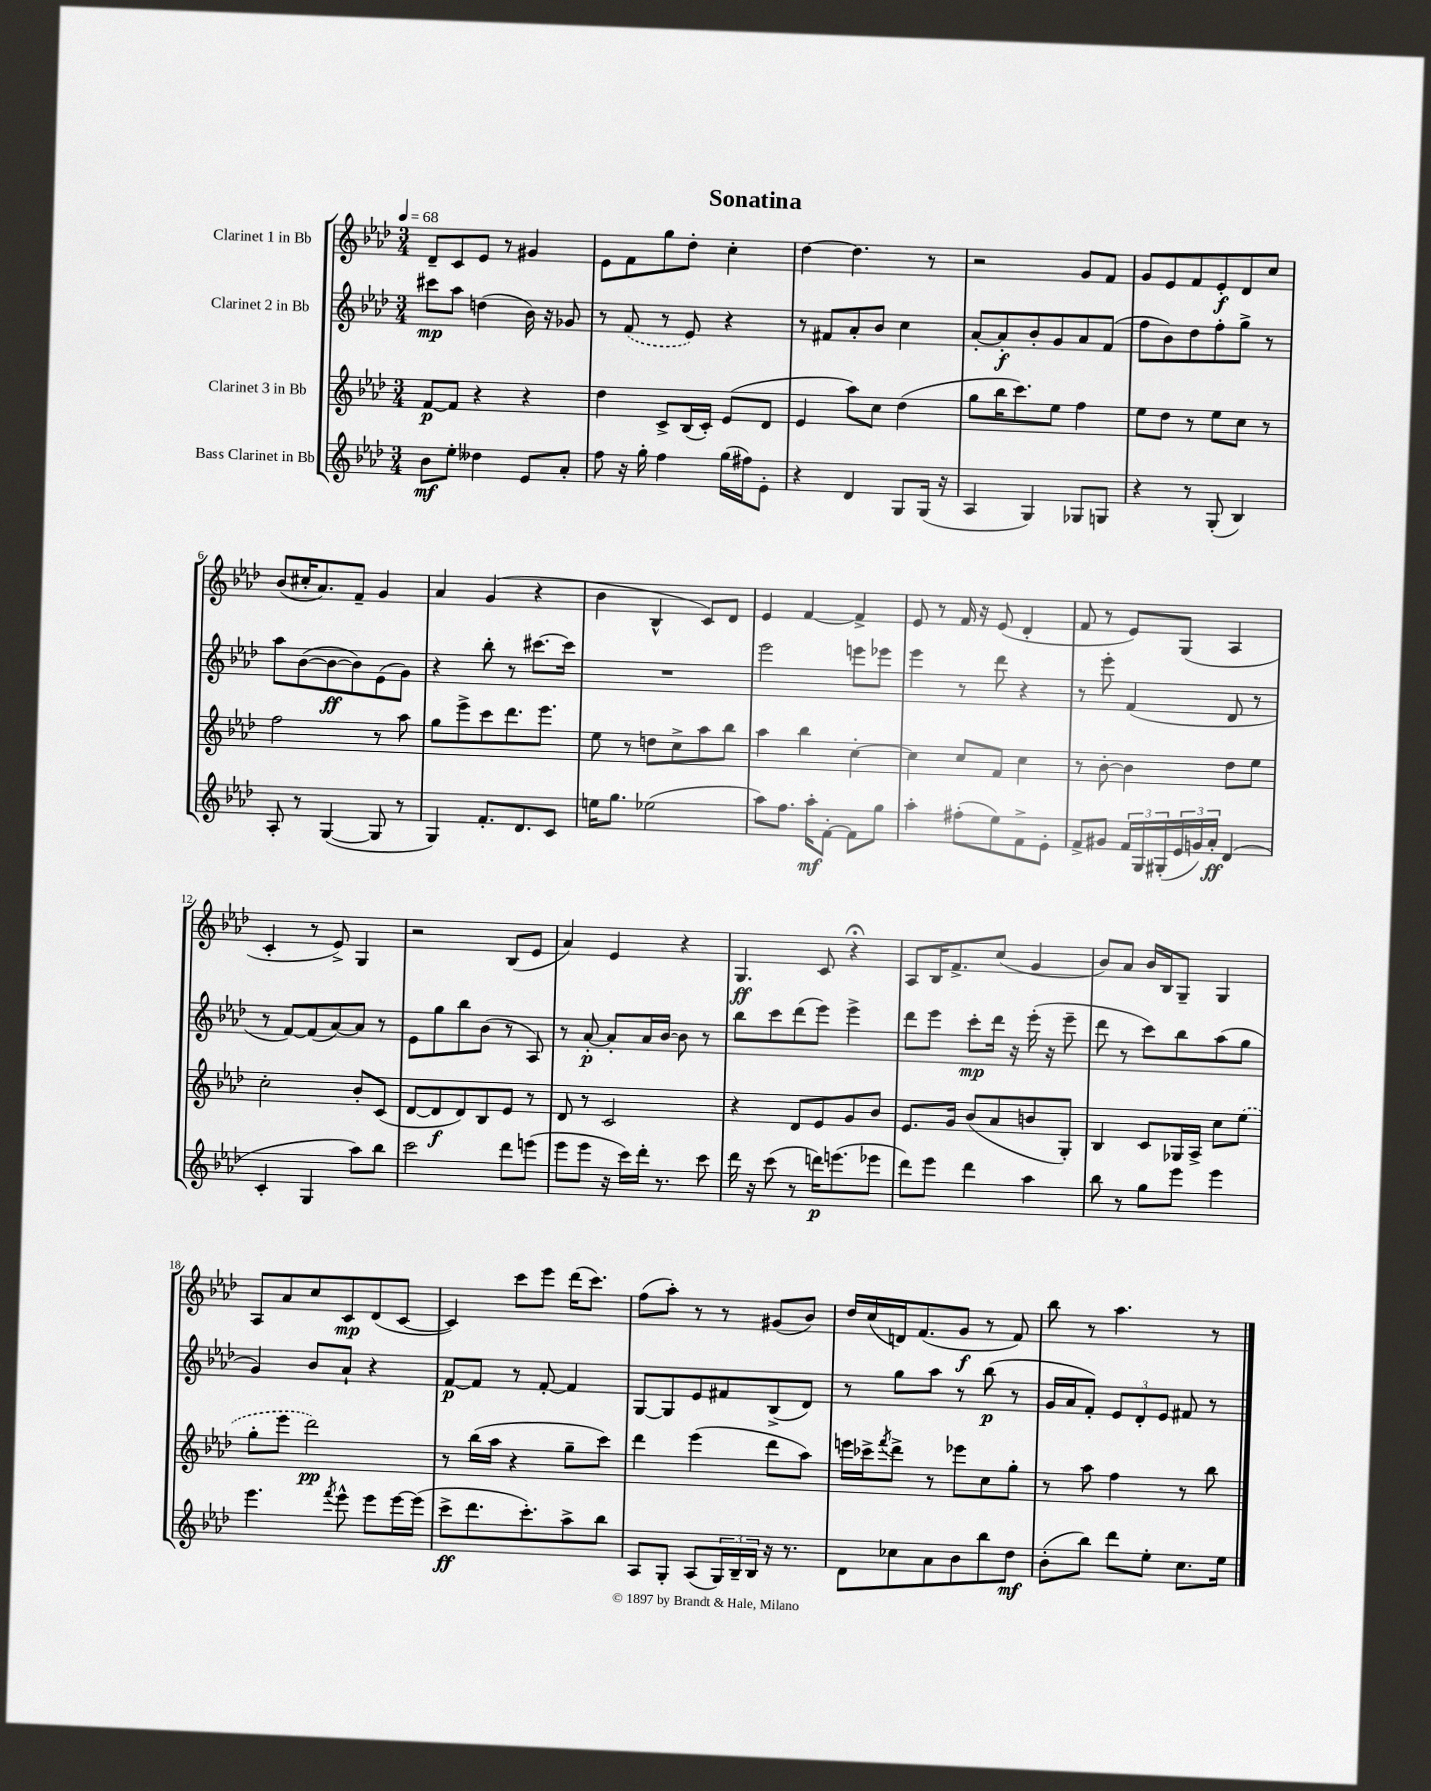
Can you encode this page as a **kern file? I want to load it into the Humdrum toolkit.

**kern	**kern	**kern	**kern
*staff4	*staff3	*staff2	*staff1
*clefG2	*clefG2	*clefG2	*clefG2
*k[b-e-a-d-]	*k[b-e-a-d-]	*k[b-e-a-d-]	*k[b-e-a-d-]
*M3/4	*M3/4	*M3/4	*M3/4
*MM68	*MM68	*MM68	*MM68
8b-	[8f	8ccc#	8d-~
8ee-'	8f]	8aa-	8c
4dd--	4r	(4dd	8e-
.	.	.	8r
8e-	4r	16b-)	4g#
.	.	16r	.
8a-'	.	8g-	.
=	=	=	=
8ff	4dd-	8r	8e-
16r	.	(8f	8f
16gg'	.	.	.
4ff	8c^	8r	8gg
.	(16B-	8e-)	8dd-'
.	16c')	.	.
(16gg	(8e-	4r	4cc'
16ff#)	.	.	.
8e-'	8d-	.	.
=	=	=	=
4r	4e-	8r	[4dd-
.	.	8f#	.
4d-	8aa-)	8a-'	4.dd-]
.	8cc	8b-	.
8G	(4dd-	4cc	.
(16G	.	.	8r
16r	.	.	.
=	=	=	=
4A-	8gg	[8a-'	2r
.	16bb-	8a-']	.
.	8.ccc)	.	.
4G)	.	8b-'	.
.	8ee-	8g	.
8G-	4ff	8a-	8g
8G	.	(8f	8f
=	=	=	=
4r	8ee-	8ff	8g
.	8dd-	8b-)	8e-
8r	8r	8dd-	8f
(8G'	8ee-	8ff'	8e-'
4B-)	8cc	8gg^	8d-
.	8r	8r	8cc
=	=	=	=
8A-'	2ff	8aa-	(8b-
8r	.	([8b-	16cc#'
.	.	.	8.a-)
([4G	.	8b-_	.
.	.	8b-])	8f~
8G]	8r	(8e-	4g
8r	8aa-	8g)	.
=	=	=	=
4G)	8gg	4r	4a-
.	8eee-^	.	.
8.f'	8ccc	8bb-'	(4g
.	8.ddd-	8r	.
8.d-	.	.	.
.	.	[8.ccc#	4r
.	8.eee-	.	.
8c	.	.	.
.	.	16ccc#]	.
=	=	=	=
16ee	8ee-	2.r	4b-
8.gg	.	.	.
.	8r	.	.
(2ee-	8dd	.	4B-^^
.	8cc^	.	.
.	8aa-	.	8c)
.	8bb-	.	8d-
=	=	=	=
8aa-)	4aa-	2eee-	4e-
8.ff	.	.	.
.	4bb-	.	[4f
16aa-'	.	.	.
[8f'	.	.	.
8f]	[4cc'	8eee	4f^]
8gg	.	8eee-	.
=	=	=	=
4aa-'	4cc]	4eee-	8e-
.	.	.	8r
(8ff#'	8cc	8r	16f
.	.	.	16r
8ee-)	8f	8ddd-	(8e-
8f^	4cc	4r	4d-'
8e-'	.	.	.
=	=	=	=
8f^	8r	8r	8f
8g#	[8b-'	8eee-'	8r
24f	4b-]	(4f	8e-)
24G	.	.	.
(24G#'	.	.	.
24e-	.	.	(8G
24g)	.	.	.
24a-'	.	.	.
(4d-	8dd-	8d-	4A-
.	8ee-	8r	.
=	=	=	=
4c'	2cc'	8r	4c'
.	.	[8f)	.
4G	.	(8f]	8r
.	.	[8a-)	8e-^)
8aa-)	8b-'	8a-]	4G
8bb-	(8c	8r	.
=	=	=	=
2ccc	[8d-	8e-	2r
.	8d-]	8gg	.
.	8d-)	8bb-	.
.	8B-	(8b-	.
8ddd-	8e-	8r	(8B-
(8eee	8r	8A-)	8e-
=	=	=	=
8eee-	8d-	8r	4a-)
8eee-	8r	[8a-'	.
16r	2c	8a-']	4e-
16ccc)	.	.	.
16ddd-'	.	16a-	.
8.r	.	[16b-	.
.	.	8b-]	4r
8ccc	.	8r	.
=	=	=	=
16ddd-	4r	8bb-	4.G
16r	.	.	.
(8ccc	.	8ccc	.
8r	8d-	(8ddd-	.
16ddd)	8e-	8eee-)	8c
(8.eee	.	.	.
.	8g	4eee-^	4r;
8eee-	8b-	.	.
=	=	=	=
8ddd-)	8.e-	8ddd-	8A-
8eee-	.	8eee-	16B-
.	16g	.	8.f^
4ddd-	(8b-	8ccc'	.
.	8a-	16ddd-	(8cc
.	.	16r	.
4aa-	8b	(16eee-'	4g
.	.	16r	.
.	8G')	8eee-~	.
=	=	=	=
8bb-	4B-	8ddd-	8b-)
8r	.	8r	8a-
8gg	8c	8ccc)	16b-
.	.	.	16B-
8eee-	16G-	8bb-	8G~
.	16A-^	.	.
4eee-	8cc	(8aa-	4G
.	(8ee-	8gg	.
=	=	=	=
4.eee-	8gg'	4g)	8A-
.	8eee-	.	8a-
.	2ddd-)	8b-	8cc
8qfff	.	.	.
8eee-^^	.	8a-`	8c
8eee-	.	4r	(8d-
[16eee-	.	.	[8c
(16eee-]	.	.	.
=	=	=	=
8ccc^	8r	[8f	4c])
8.ddd-	(16bb-	8f]	.
.	16aa-	.	.
.	4r	8r	8ccc
8.ccc')	.	.	.
.	.	[8f'	8eee-
8aa-^	8gg~	4f]	(16ddd-
.	.	.	8.ccc)
8bb-	8ccc)	.	.
=	=	=	=
8A-	4ddd-	[8G	(8ff
8G'	.	8G]	8aa-')
(8A-	(4eee-	8e-	8r
24G)	.	8f#	8r
24B-~	.	.	.
24B-	.	.	.
16r	8ddd-	(8B-^	(8g#
8.r	.	.	.
.	8aa-)	8d-)	8b-)
=	=	=	=
8d-	16eee	8r	16dd-
.	16ccc-^	.	(16cc
.	8qfff	.	.
8cc-	8ddd-^	8gg	16d)
.	.	.	(8.f
8a-	8r	8aa-	.
8b-	8eee-	8r	8g
8bb-	8cc	(8bb-	8r
8dd-	8gg'	8r	8f)
=	=	=	=
(8b-'	8r	16g	8bb-
.	.	16a-	.
8bb-)	8aa-	8f')	8r
8ddd-	4ff	12e-	4.aa-
.	.	12d-'	.
8ee-'	.	.	.
.	.	12e-	.
8.cc	8r	8f#	.
.	8bb-	8r	8r
16ee-	.	.	.
==	==	==	==
*-	*-	*-	*-
